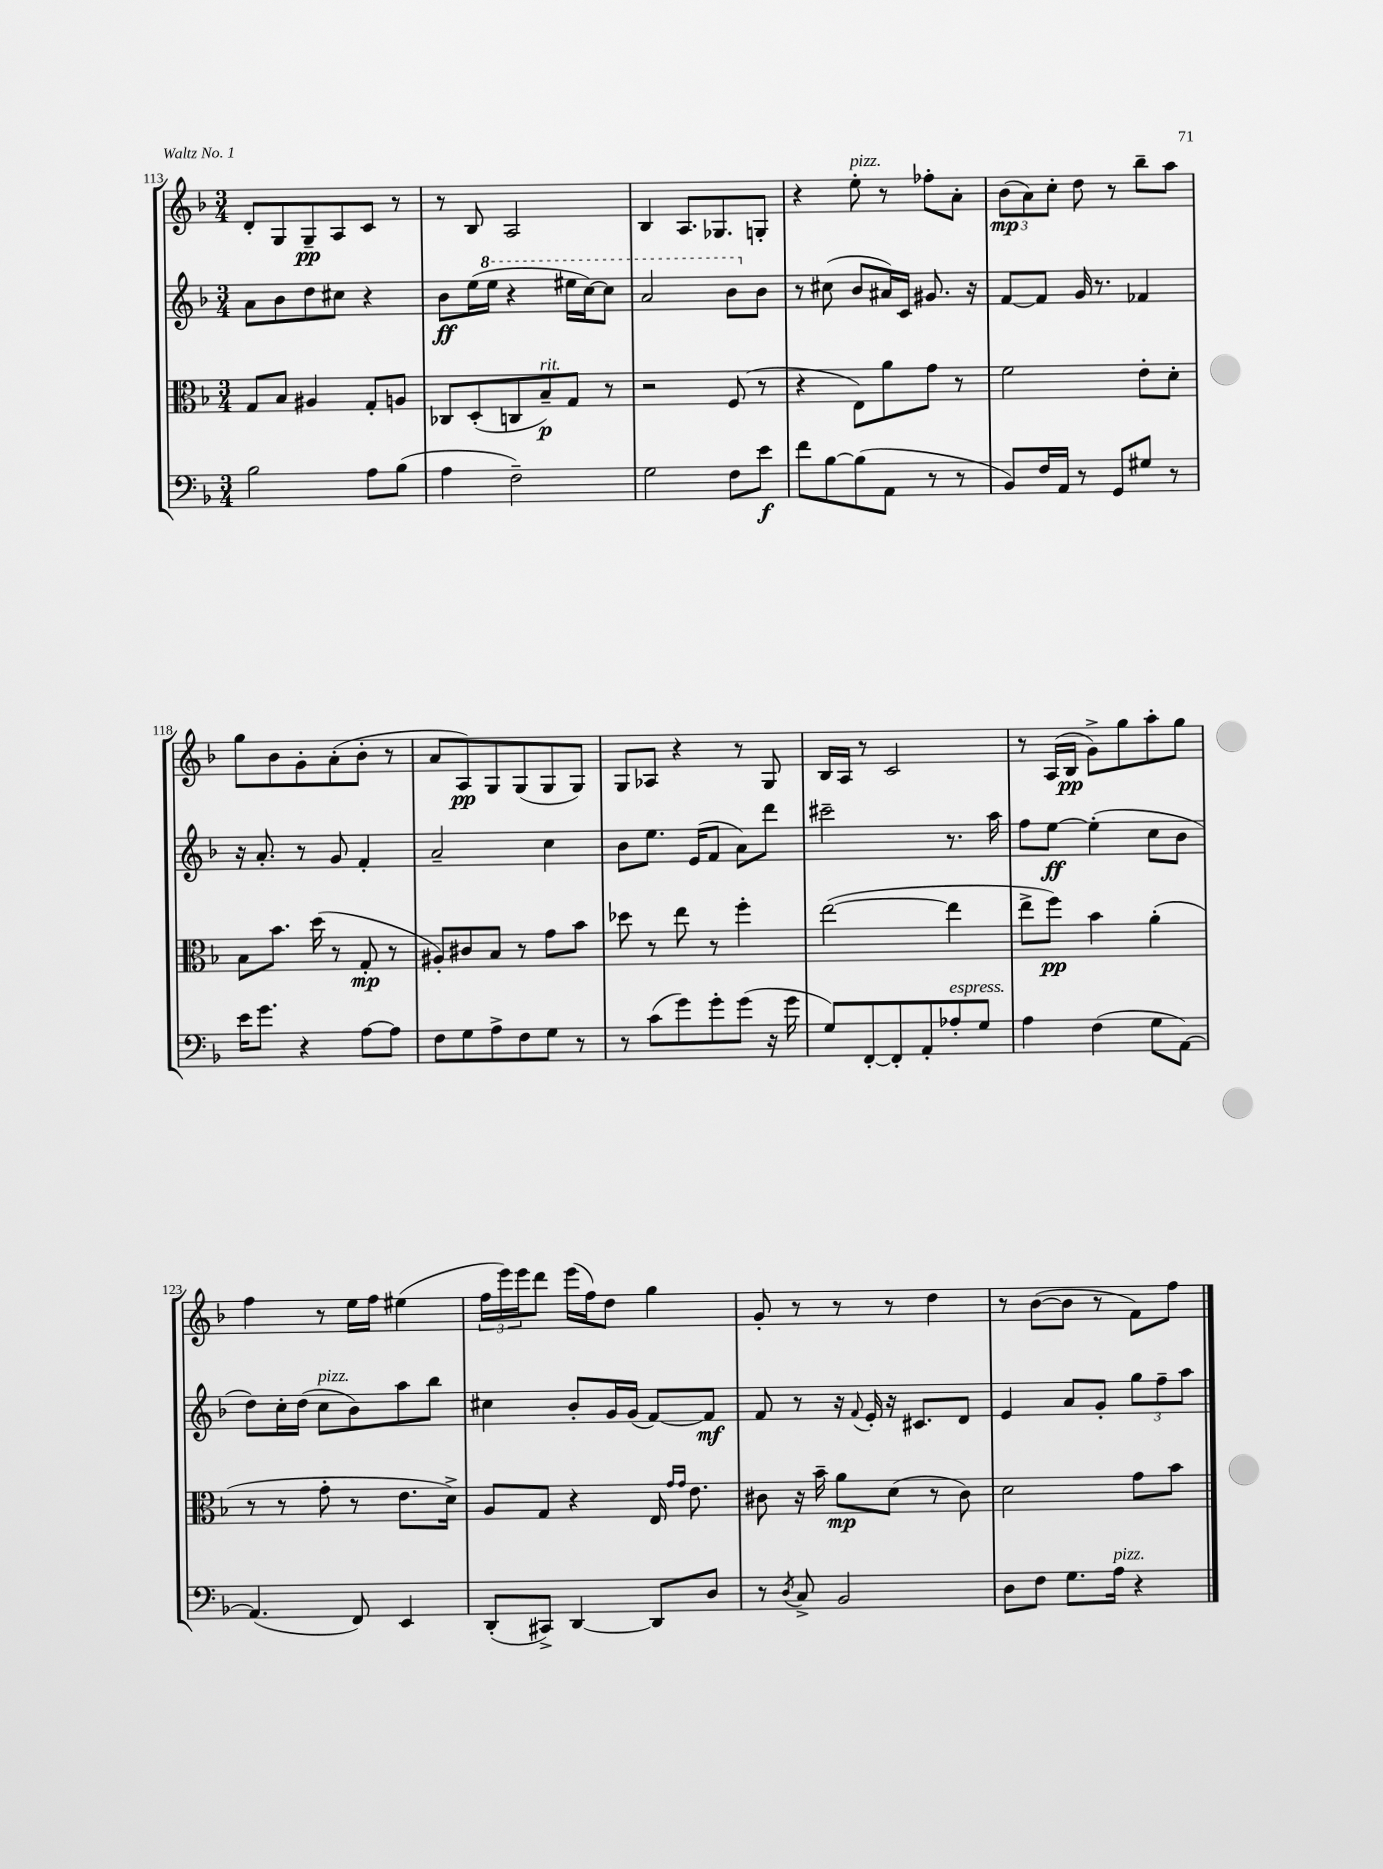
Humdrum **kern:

**kern	**kern	**kern	**kern
*staff4	*staff3	*staff2	*staff1
*clefF4	*clefC3	*clefG2	*clefG2
*k[b-]	*k[b-]	*k[b-]	*k[b-]
*M3/4	*M3/4	*M3/4	*M3/4
2B-	8G	8a	8d'
.	8B-	8b-	8G
.	4A#	8dd	8G~
.	.	8cc#	8A
8A	8G'	4r	8c
(8B-	8A	.	8r
=	=	=	=
4A	8C-	8b-	8r
.	(8D'	(16ee	8B-
.	.	16eee	.
2F~)	8C	4r	2A
.	8B-~)	.	.
.	8G	16eee#	.
.	.	[16ccc)	.
.	8r	8ccc]	.
=	=	=	=
2G	2r	2aa	4B-
.	.	.	8.A
.	.	.	8.G-
8F	(8F	8bb-	.
8e	8r	8b-	8G'
=	=	=	=
8f	4r	8r	4r
[8B-	.	(8cc#	.
(8B-]	8E)	8b-	8ee'
8AA	8a	16a#)	8r
.	.	16c	.
8r	8g	8.g#	8ff-'
8r	8r	.	8a'
.	.	16r	.
=	=	=	=
8BB-)	2f	[8f	(12b-
.	.	.	12a)
16F	.	8f]	.
.	.	.	12cc'
16AA	.	.	.
8r	.	16g	8dd
.	.	8.r	.
8GG	.	.	8r
8G#	8e'	4f-	8bb-~
8r	8d'	.	8aa
=	=	=	=
16e	8B-	16r	8gg
8.g	.	8.a'	.
.	8.b-	.	8b-
4r	.	8r	8g'
.	(16dd	.	.
.	8r	8g	(8a'
[8A	8G'	4f'	8b-'
8A]	8r	.	8r
=	=	=	=
8F	8A#')	2a~	8a
8G	8c#	.	8A)
8A^	8B-	.	8G
8F	8r	.	(8G
8G	8g	4cc	8G
8r	8b-	.	8G)
=	=	=	=
8r	8dd-	8b-	8G
(8c	8r	8.ee	8A-
8g)	8ee	.	4r
.	.	(16e	.
8g'	8r	8f	.
(8g	4ff'	8a)	8r
16r	.	8ddd	8G
16g	.	.	.
=	=	=	=
8G)	([2ee	2ccc#~	16B-
.	.	.	16A
[8FF'	.	.	8r
8FF']	.	.	2c
8AA'	.	.	.
8A-'	4ee]	8.r	.
8G	.	.	.
.	.	16aa	.
=	=	=	=
4A	8ee^	8ff	8r
.	8ff)	[8ee	(16A
.	.	.	16B-
(4F	4b-	(4ee']	8g^)
.	.	.	8gg
8G	(4a'	8cc	8aa'
[8AA)	.	8b-	8gg
=	=	=	=
(4.AA]	8r	8dd)	4ff
.	8r	16cc'	.
.	.	(16dd	.
.	8g'	8cc	8r
8FF)	8r	8b-)	16ee
.	.	.	16ff
4EE	8.e	8aa	(4ee#
.	.	8bb-	.
.	16d^)	.	.
=	=	=	=
(8DD'	8A	4cc#	24ff
.	.	.	24eee)
.	.	.	24eee
8CC#^)	8G	.	8ddd
[4DD	4r	8b-'	(16eee
.	.	.	16ff)
.	.	16g	8dd
.	.	(16g	.
8DD]	16E	[8f)	4gg
.	16qqg	.	.
.	16qqg	.	.
.	8.e	.	.
8D	.	8f]	.
=	=	=	=
8r	8c#	8f	8g'
8qD	.	.	.
8C^	16r	8r	8r
.	16b-~	.	.
2BB-	8a	16r	8r
.	.	8qqf	.
.	.	16e'	.
.	(8d	16r	8r
.	.	8.c#	.
.	8r	.	4dd
.	8c#)	8d	.
=	=	=	=
8D	2d	4e	8r
8F	.	.	([8b-
8.G	.	8a	8b-]
.	.	8g'	8r
16A	.	.	.
4r	8g	12gg	8f)
.	.	12ff~	.
.	8b-	.	8ff
.	.	12aa	.
==	==	==	==
*-	*-	*-	*-
